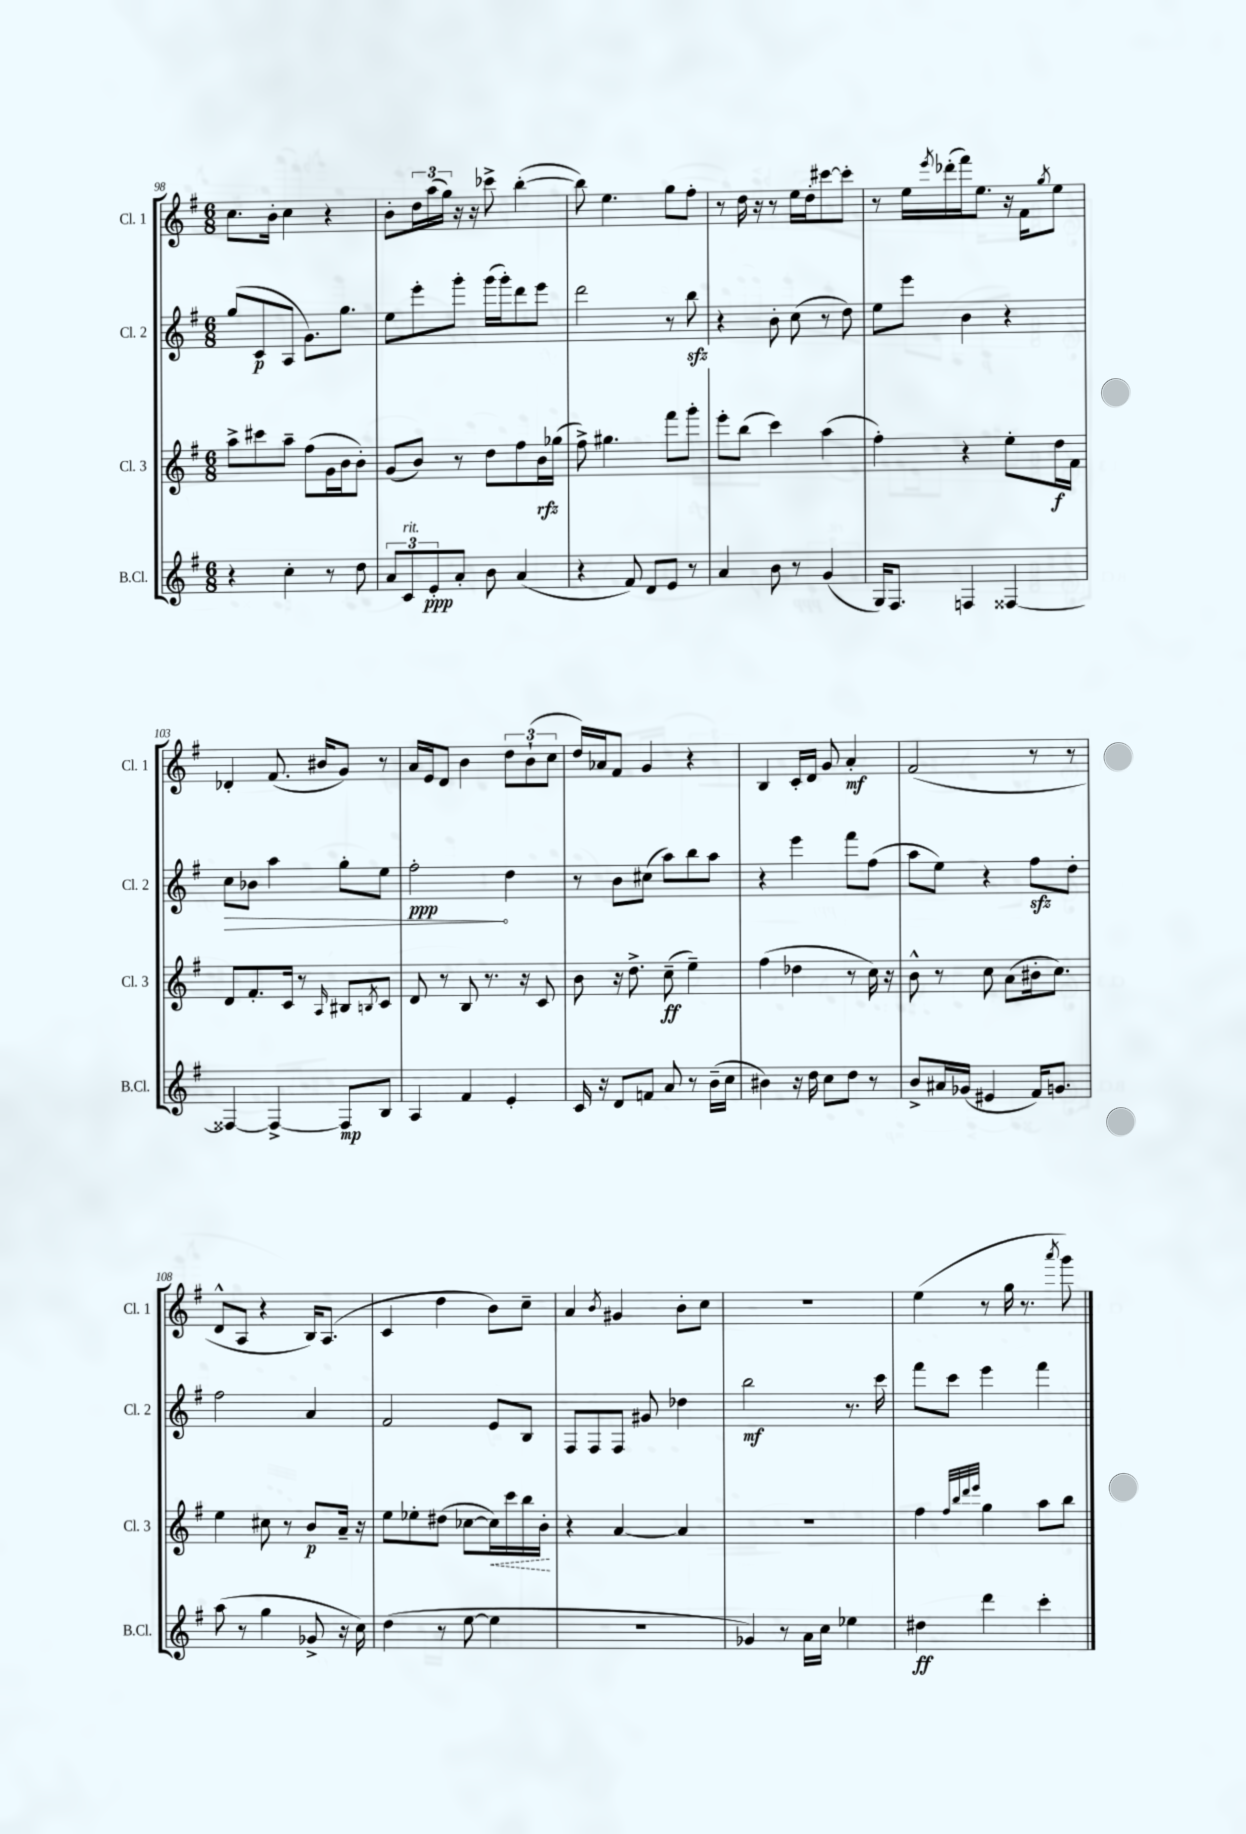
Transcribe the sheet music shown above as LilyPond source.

<<
\new StaffGroup <<
\new Staff = "s0" \with { instrumentName = "Cl. 1" shortInstrumentName = "Cl. 1" } {
    \clef treble \key g \major \numericTimeSignature \time 6/8
    c''8. b'16-. c''4 r4 |
    b'8-. \tuplet 3/2 { d''16 a''16( g''16) } r16 r16 ces'''8-> b''4~-.( |
    b''8) e''4. g''8 fis''8-. |
    r8 d''16 r16 r8 e''16 d''16-. cis'''8~ cis'''8-. |
    r8 e''16 \acciaccatura { e'''8 } des'''16-.( fis'''16) e''8. r16 fis'16 \acciaccatura { g''8 } e''8 |
    des'4-. fis'8.( bis'16 g'8) r8 |
    a'16 e'16 d'8 b'4 \tuplet 3/2 { d''8 b'8-!( c''8 } |
    d''16) aes'16 fis'8 g'4 r4 |
    b4 c'16-. d'16 g'8 a'4-.\mf |
    fis'2( r8 r8 |
    d'8-^ a8 r4 b16) a8.( |
    c'4 d''4 b'8) c''8-- |
    a'4 \acciaccatura { b'8 } gis'4 b'8-. c''8 |
    R2. |
    e''4( r8 g''16 r8. \acciaccatura { a'''8 } g'''8) \bar "|." |
}
\new Staff = "s1" \with { instrumentName = "Cl. 2" shortInstrumentName = "Cl. 2" } {
    \clef treble \key g \major \numericTimeSignature \time 6/8
    g''8( c'8\p a8 g'8.) g''8. |
    e''8 e'''8-. g'''8-. g'''16( g'''16-.) d'''8 e'''8 |
    d'''2 r8 b''8\sfz |
    r4 b'8-. c''8( r8 d''8) |
    e''8 e'''8 b'4 r4 |
    \once \override Hairpin.circled-tip = ##t c''8\> bes'8 a''4 g''8-. e''8 |
    fis''2-.\ppp\! d''4 |
    r8 b'8 cis''8( a''8) b''8 a''8 |
    r4 e'''4 fis'''8 fis''8( |
    a''8 e''8) r4 fis''8\sfz d''8-. |
    fis''2 a'4 |
    fis'2 e'8 b8 |
    fis8 fis8 fis8 gis'8 des''4 |
    b''2\mf r8. c'''16 |
    fis'''8 c'''8 e'''4 fis'''4 \bar "|." |
}
\new Staff = "s2" \with { instrumentName = "Cl. 3" shortInstrumentName = "Cl. 3" } {
    \clef treble \key g \major \numericTimeSignature \time 6/8
    a''8-> cis'''8 a''8-- fis''8( g'16 b'16 b'8-.) |
    g'8( b'8) r8 d''8 fis''8 b'16\rfz ges''16( |
    fis''8->) gis''4. fis'''8 g'''8-. |
    e'''8-. b''8( c'''4) a''4( |
    fis''4-.) r4 e''8-. d''16\f fis'16 |
    d'8 fis'8.-. c'16 r8 \grace { a16 } bis8 \acciaccatura { b8 } c'8 |
    d'8 r8 b8 r8. r16 c'8 |
    b'8 r16 d''8.-> c''8--\ff( e''4--) |
    fis''4( des''4 r8 c''16) r16 |
    b'8-^ r8 c''8 a'8( bis'16-. c''8.) |
    e''4 cis''8 r8 b'8\p a'16-- r16 |
    e''8 ees''8-. dis''8( ces''8~ \once \override Hairpin.style = #'dashed-line ces''16\<) c'''16 b''16 b'16-.\! |
    r4 a'4~ a'4 |
    R2. |
    fis''4 \grace { fis''32 b''32 d'''32 e'''32 } g''4 a''8 b''8 \bar "|." |
}
\new Staff = "s3" \with { instrumentName = "B.Cl." shortInstrumentName = "B.Cl." } {
    \clef treble \key g \major \numericTimeSignature \time 6/8
    r4 c''4-. r8 d''8 |
    \tuplet 3/2 { a'8 c'8^\markup { \italic "rit." } e'8-.\ppp } a'8-. b'8 a'4( |
    r4 fis'8) d'8 e'8 r8 |
    a'4 b'8 r8 g'4( |
    g16) fis8. f4 fisis4~ |
    fisis4~ fisis4~-> fisis8\mp b8 |
    a4 fis'4 e'4-. |
    c'16 r16 d'8 f'8 a'8 r8 b'16--( c''16 |
    bis'4) r16 d''16 c''8 d''8 r8 |
    b'8-> ais'16 ges'16( eis'4 fis'16) g'8. |
    a''8( r8 g''4 ges'8-> r16 c''16) |
    d''4( r8 e''8~ e''4 |
    R2. |
    ges'4) r8 a'16 c''16 ees''4 |
    dis''4\ff d'''4 c'''4-. \bar "|." |
}
>>
>>
\layout { \context { \Score currentBarNumber = #98 } }
